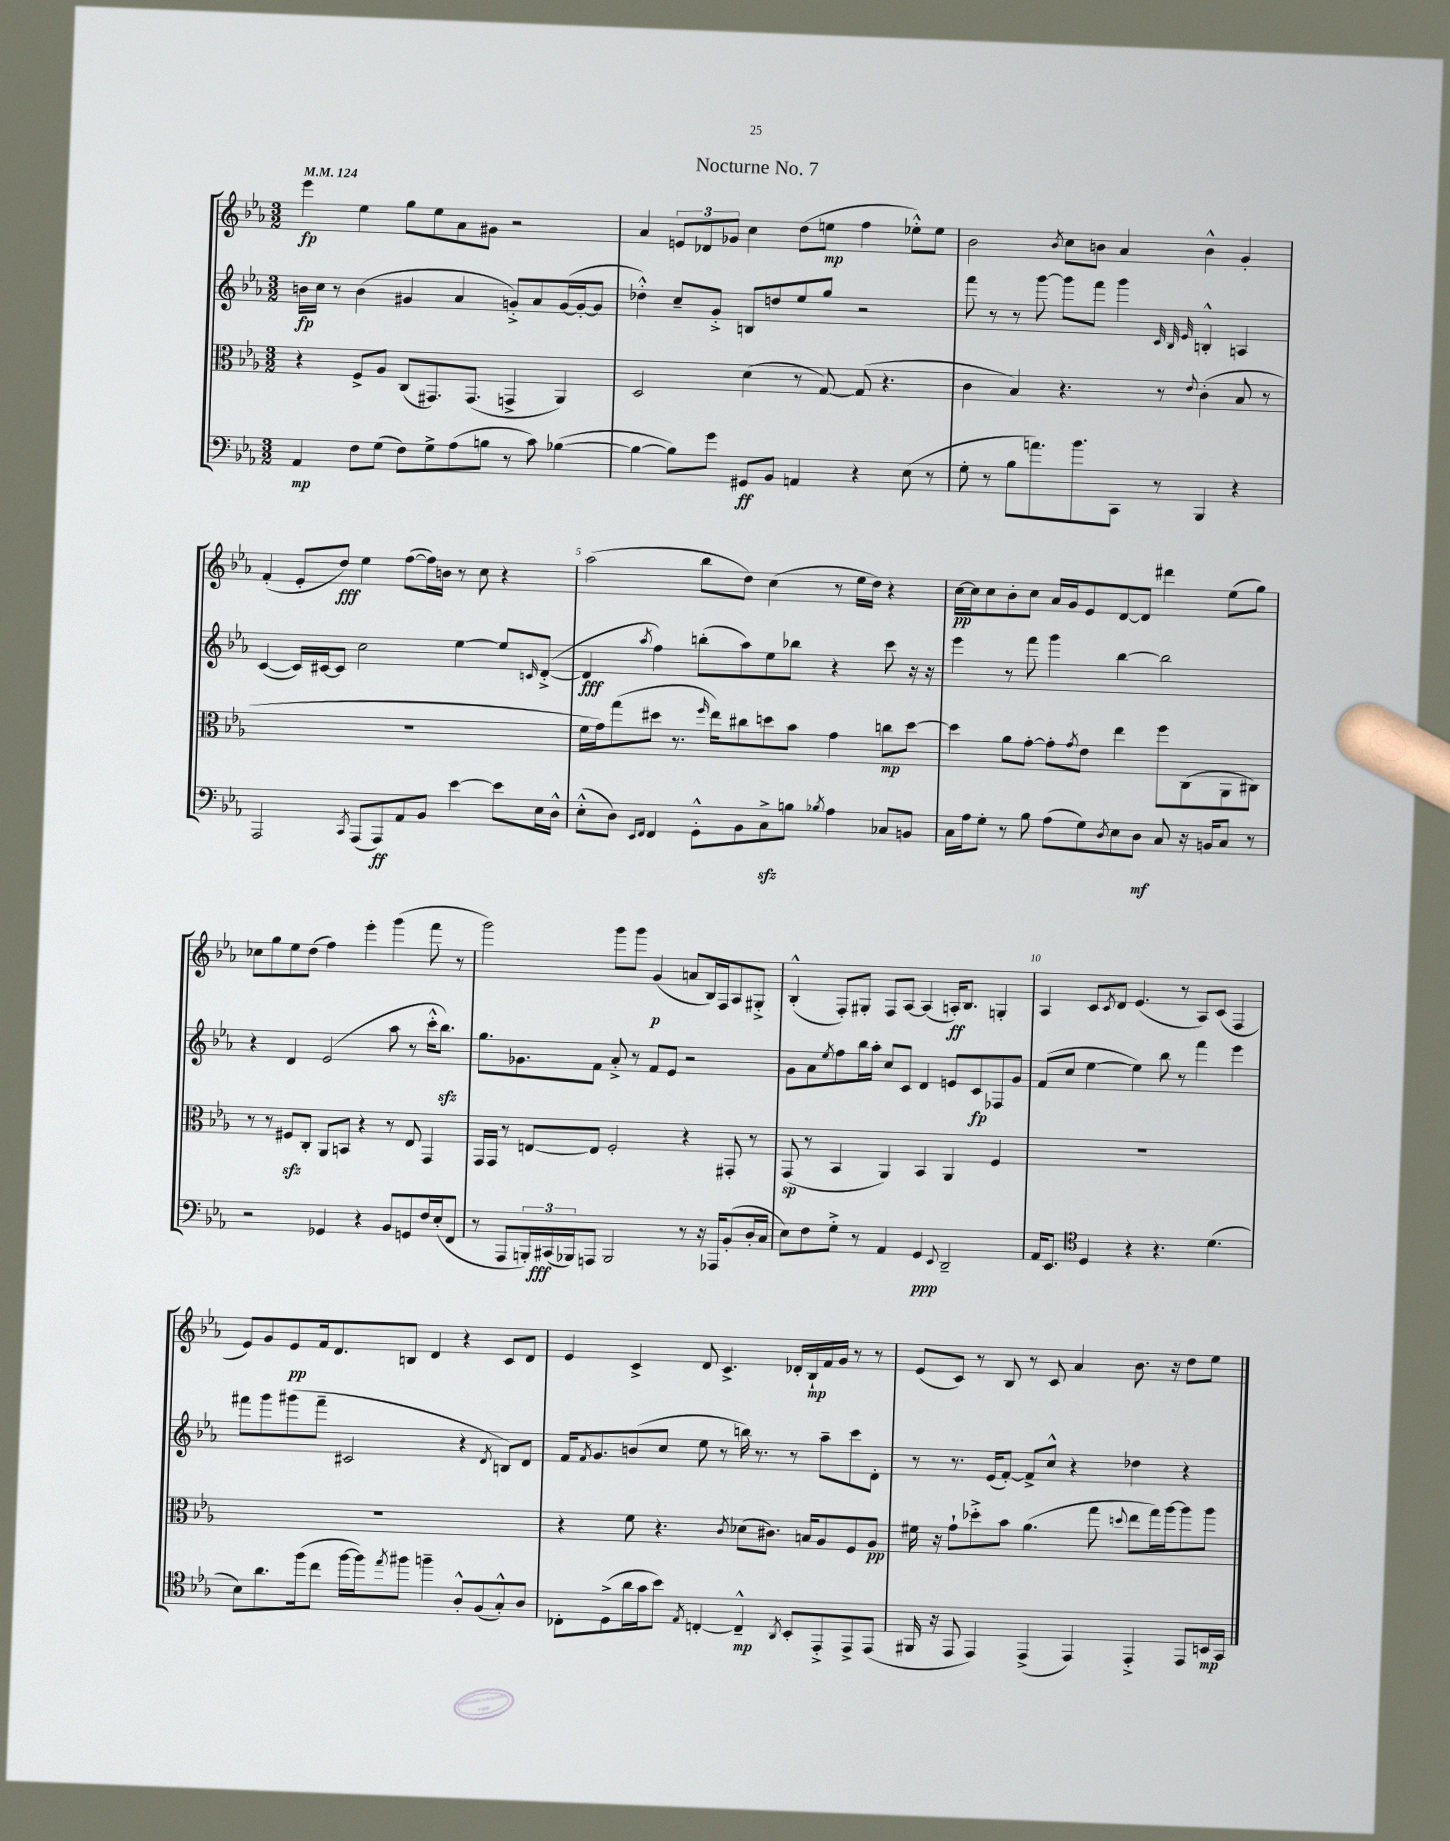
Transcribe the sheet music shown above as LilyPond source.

\header { title = "Nocturne No. 7" }
<<
\new StaffGroup <<
\new Staff = "s0" {
    \clef treble \key ees \major \numericTimeSignature \time 3/2 \tempo 4 = 124
    ees'''4\fp ees''4 g''8 ees''8 aes'8 gis'8 r2 |
    aes'4 \tuplet 3/2 { e'8 des'8 ges'8 } c''4 d''8( e''8\mp f''4 ees''8-.-^) ees''8 |
    bes'2 \acciaccatura { bes'8 } c''8 b'8 aes'4 b'4-^ g'4-. |
    f'4-.( ees'8-. d''8\fff) ees''4 f''8~( f''16) b'16 r8 c''8 r4 |
    aes''2( bes''8 d''8) c''4( r8 ees''16 d''16) r4 |
    c''16~\pp c''16 c''8 bes'8-. c''8 aes'16 g'16 ees'8 d'8~ d'8 dis'''4 ees''8( g''8) |
    ces''8 g''8 ees''8 d''8( f''4) ees'''4-. g'''4( f'''8 r8 |
    g'''2) g'''8 g'''8 g'4\p( a'8 bes16) f16 aes8 gis8-.-> |
    bes4-.-^( f8-.) gis8-. f8 aes8~ aes4( a16-.\ff) bes8. g4-. |
    aes4 c'8 \acciaccatura { c'8 } d'8 ees'4.( r8 aes8) c'8( f4 |
    ees'8) g'8 ees'8\pp f'16 d'8. b8 d'4 r4 c'8 d'8 |
    ees'4 c'4-> d'8 c'4.-> des'16-. bes16-!\mp f'16 g'16 r8 r8 |
    ees'8( c'8) r8 bes8 r8 c'8 aes'4 bes'8. r16 d''8 ees''8 \bar "|." |
}
\new Staff = "s1" {
    \clef treble \key ees \major \numericTimeSignature \time 3/2
    b'16\fp c''16 r8 b'4( gis'4 aes'4 g'8-.->) aes'8 g'16~( g'16~-. g'8 |
    des''4-.-^) c''8-- g'8-.-> b8 d''8 ees''8 g''8 r2 |
    f'''8 r8 r8 g'''8~ g'''8 f'''8 g'''4 \grace { c'32 bes32 ees'32 } b4-.-^ a4 |
    c'4~( c'16) cis'16~ cis'8 c''2 ees''4~ ees''8 \grace { c'16 } d'8~-.->( |
    d'4\fff \acciaccatura { aes''8 } f''4) b''8-.( aes''8) ees''8 bes''8 r4 c'''8 r16 r16 |
    ees'''4 r8 f'''8 g'''4 bes''4~ bes''2 |
    r4 d'4 ees'2( aes''8 r8 c'''16-.-^ bes''8.\sfz) |
    g''8. ges'8. f'8 aes'8-.-> r8 f'8 ees'8 r2 |
    g'8 aes'8 \acciaccatura { ees''8 } f''8 bes''16 aes''16-. c''8 c'8 d'4 e'8 c'8\fp fes8 g'8 |
    f'8( c''8 ees''4~ ees''4) bes''8 r8 f'''4 ees'''4 |
    fis'''8 g'''8 gis'''8( fis'''8-- cis'2 r4 \acciaccatura { d'8 } b8) d'8 |
    f'16 \acciaccatura { f'8 } g'8. b'8( c''8 ees''8 r8 b''16) r8. r8 aes''8-- c'''8 d'8-. |
    r8 r8. ees'16( f'8~-.) f'8-> c''8-^ r4 des''4 r4 \bar "|." |
}
\new Staff = "s2" {
    \clef alto \key ees \major \numericTimeSignature \time 3/2
    r4 f8-> aes8 c8( gis,8.) gis,8.( g,4-> aes,4) |
    d2 d'4( r8 g8~) g8( r4. |
    c'4 bes4) r4. r8 \appoggiatura { ees'8 } c'4-.( bes8 r8 |
    R1. |
    f'16 g'16) g''8( dis''8 r8. \grace { f''16 } ees''16) cis''8 d''8 bes'8 g'4 c''8\mp d''8~ |
    d''4 aes'8 g'8~-. g'8-. \acciaccatura { g'8 } ees'8 ees''4 f''8 c8( aes,8 cis8) |
    r8 r8 fis8\sfz c8-. aes,8 b,8 r4 r8 ees8 g,4 |
    g,16 g,16 r8 e8~ e8 f2-. r4 gis,8-. r8 |
    g,8\sp( r8 bes,4 aes,4) bes,4 aes,4 f4 |
    R1. |
    R1. |
    r4 f'8 r4. \acciaccatura { c'8 } des'8( cis'8.) b16 aes8 f8 aes8\pp |
    fis'16 r16 g'8-! des''8-.-> bes'8 aes'4.( g''8 \appoggiatura { d''8 } ees''8 g''16) aes''16~ aes''8 aes''8 \bar "|." |
}
\new Staff = "s3" {
    \clef bass \key ees \major \numericTimeSignature \time 3/2
    aes,4\mp f8 g8( f8) g8-> aes8( b8 r8 c'8) bes4~( |
    bes4~ bes8) g'8 gis,8\ff bes,8 a,4 r4 ees8( r8 |
    g8-. r8 bes8 a'8.) bes'8. c,8 r8 bes,,4 r4 |
    aes,,2 \acciaccatura { c,8 } aes,,8( aes,,8\ff) aes,8 bes,8 ees'4~ ees'8 ees16 d16-^ |
    ees8-.-^( d8) \grace { ees,16 f,16 } f,4 g,8-.-^ bes,8 c8->\sfz b8 \acciaccatura { bes8 } aes4 ces8 b,8 |
    c16 aes16 g8-. r8 bes8 aes8( g8) \acciaccatura { d8 } ees8 d8\mf c8 r16 b,16 c8 r8 |
    r2 ges,4 r4 bes,8 g,8 f16 ees16-.( f,8 |
    r8 aes,,8 \tuplet 3/2 { b,,16-.) cis,16\fff( bes,,16) } a,,8 bes,,2 r8 r16 aes,,16 bes,8-.( d16-. c16 |
    ees8) f8 g8-.-> r8 aes,4 g,4\ppp \appoggiatura { ees,8 } d,2-- |
    aes,16 ees,8. \clef tenor d4 r4 r4. d'4.( |
    bes8) aes'8. f''16( c''8 f''16~ f''16) \acciaccatura { ees''8 } fis''8 f''4-- aes8-.-^ f8( g8-.-^) aes8 |
    ces8-. d8->( aes'16 g'16 bes'8) \acciaccatura { ees8 } c4~-. c4---^\mp \acciaccatura { aes,8 } bes,8-. ees,8-.-> ees,8-> ees,8( |
    fis,16 r16 ees,8 ees,4) ees,4->( ees,4) ees,4-.-> ees,8 b,16\mp g,16 \bar "|." |
}
>>
>>
\layout { \context { \Score \override BarNumber.break-visibility = ##(#f #t #t) barNumberVisibility = #(every-nth-bar-number-visible 5) } }
